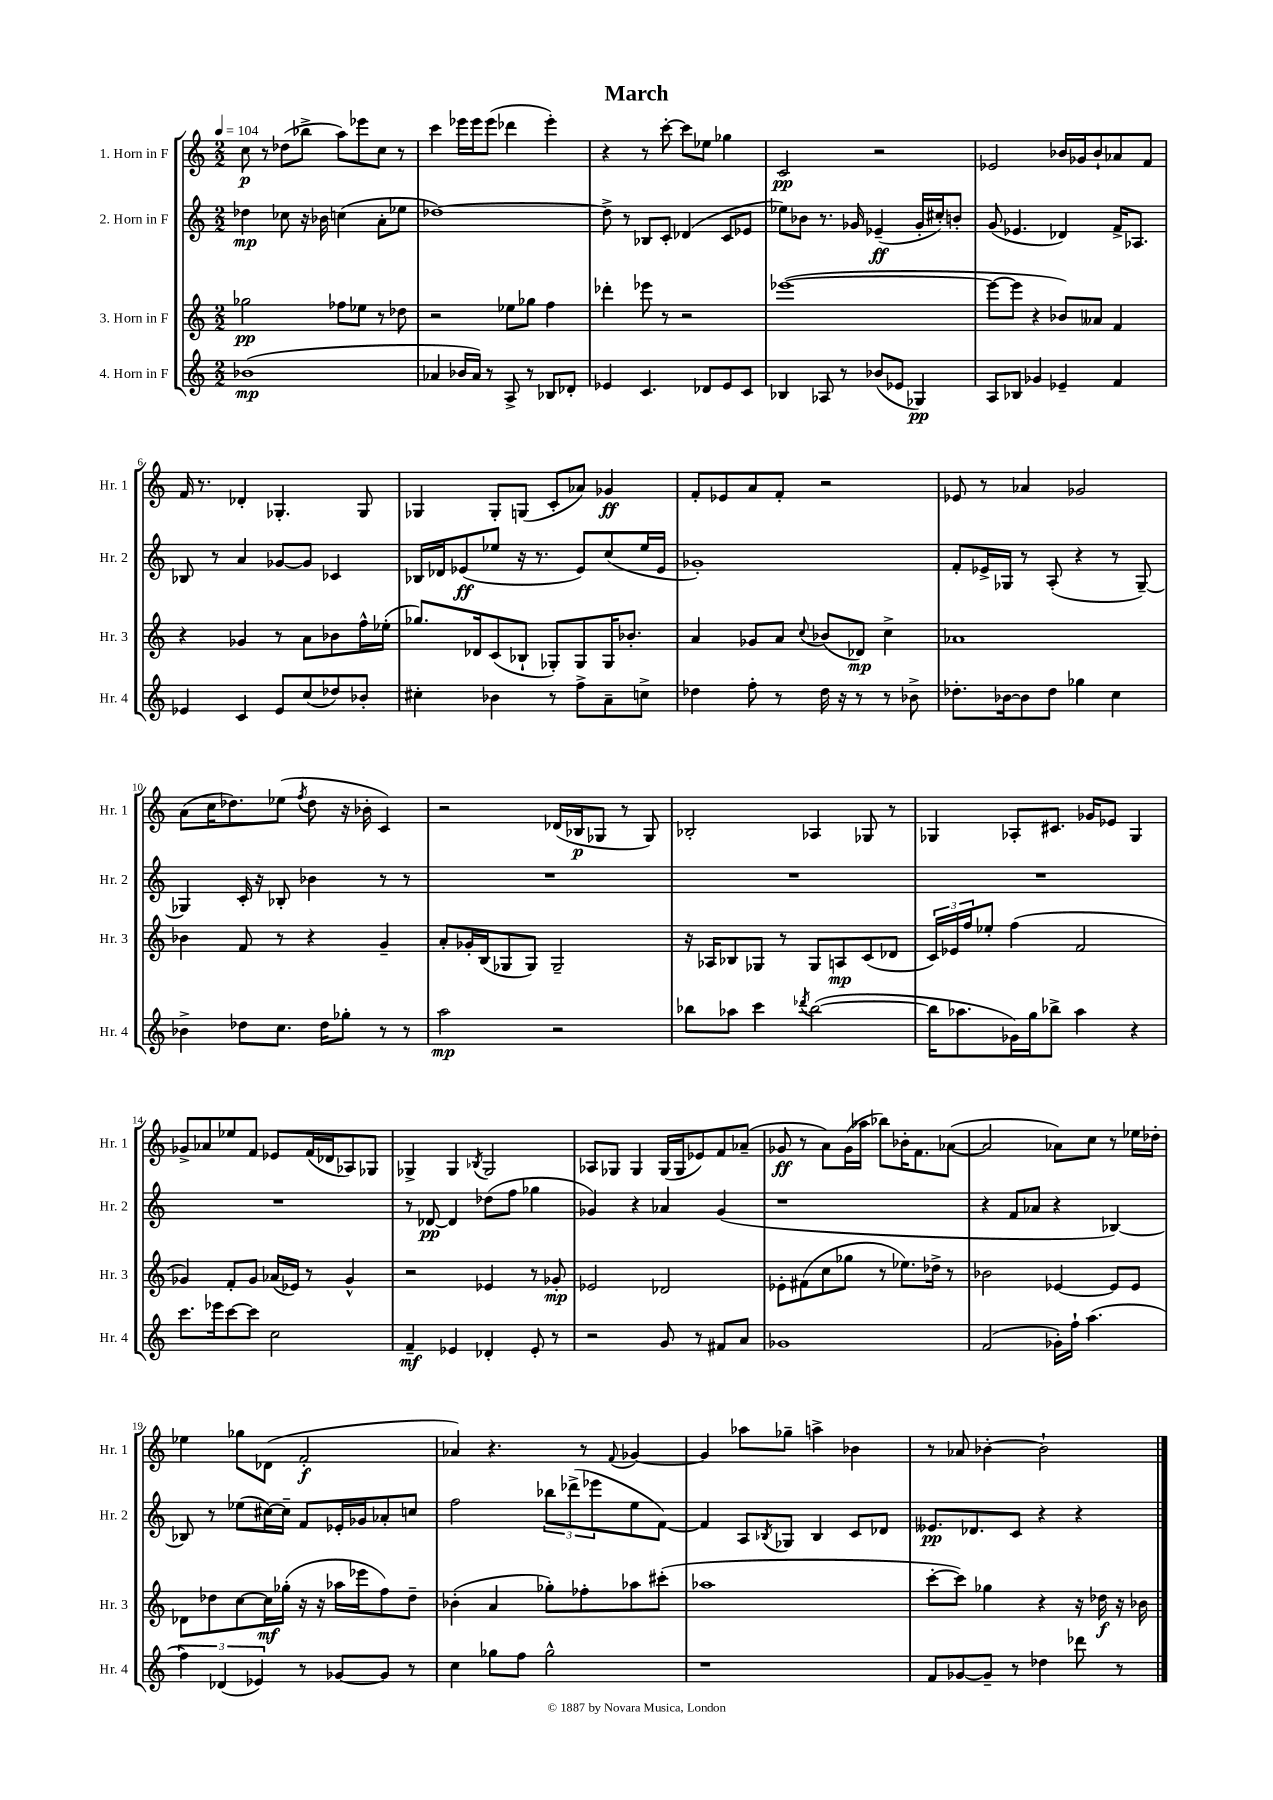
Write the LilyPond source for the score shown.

\header { title = "March" }
<<
\new StaffGroup <<
\new Staff = "s0" \with { instrumentName = "1. Horn in F" shortInstrumentName = "Hr. 1" } {
    \clef treble \key c \major \numericTimeSignature \time 2/2 \tempo 4 = 104
    c''8\p r8 des''8( bes''8-> a''8) ees'''8 c''8 r8 |
    c'''4 ees'''16 ees'''16 ees'''8( des'''4 ees'''4-.) |
    r4 r8 c'''8~-. c'''8 ees''8 ges''4 |
    c'2\pp r2 |
    ees'2 bes'16 ges'16 bes'8-! aes'8 f'8 |
    f'16 r8. des'4-. ges4.-. ges8 |
    ges4 ges8-. g8( c'8-. aes'8) ges'4\ff |
    f'8-. ees'8 a'8 f'8-. r2 |
    ees'8 r8 aes'4 ges'2 |
    a'8( c''16 des''8.) ees''8( \acciaccatura { f''8 } des''8 r16 bes'16-. c'4) |
    r2 des'16( bes16\p ges8 r8 ges8) |
    bes2-. aes4 ges8 r8 |
    ges4 aes8-. cis'8. ges'16 ees'8 ges4 |
    ges'8-> aes'8 ees''8 f'8 ees'8 f'16( des'16 aes8) ges8 |
    ges4-> ges4 \acciaccatura { bes8 } ges2 |
    aes8 ges8 ges4 ges16( ges16 ees'8) f'8 aes'8--( |
    ges'8\ff r8 a'8) ges'16( aes''16 bes''8) bes'16-. f'8. aes'8~( |
    aes'2 aes'8) c''8 r8 ees''16 des''16-. |
    ees''4 ges''8 des'8( f'2-.\f |
    aes'4) r4. r8 \appoggiatura { f'8 } ges'4~ |
    ges'4 aes''8 ges''8-- a''4-> bes'4 |
    r8 aes'8 bes'4~-. bes'2-! \bar "|." |
}
\new Staff = "s1" \with { instrumentName = "2. Horn in F" shortInstrumentName = "Hr. 2" } {
    \clef treble \key c \major \numericTimeSignature \time 2/2
    des''4\mp ces''8 r16 bes'16 c''4( a'8-. ees''8 |
    des''1~) |
    des''8-> r8 bes8 c'8-. des'4( c'8 ees'8 |
    ees''8) bes'8 r8. ges'16 ees'4--\ff( ges'16-. cis''16-.) b'8-. |
    g'8( ees'4. des'4) f'16-> aes8. |
    bes8 r8 a'4 ges'8~ ges'8 ces'4 |
    bes16 des'16 ees'8\ff( ees''8 r16 r8. ees'8) c''8( ees''16 ees'16 |
    ges'1-.) |
    f'8-. ees'16-> ges16 r8 a8-.( r4 r8 ges8~--) |
    ges4 c'16-. r16 bes8-. bes'4 r8 r8 |
    R1 |
    R1 |
    R1 |
    R1 |
    r8 des'8~\pp des'4 des''8( f''8 ges''4 |
    ges'4) r4 aes'4 ges'4( |
    r1 |
    r4 f'8 aes'8 r4 bes4~) |
    bes8 r8 ees''8( cis''16~) cis''16-- f'8 ees'16-. ges'16 aes'8-. c''8 |
    f''2 \tuplet 3/2 { bes''8 des'''8->( ees'''8 } e''8 f'8~) |
    f'4 a8 \acciaccatura { bes8 } ges8 bes4 c'8 des'8 |
    eeses'8.\pp des'8. c'8 r4 r4 \bar "|." |
}
\new Staff = "s2" \with { instrumentName = "3. Horn in F" shortInstrumentName = "Hr. 3" } {
    \clef treble \key c \major \numericTimeSignature \time 2/2
    ges''2\pp fes''8 ees''8 r8 des''8 |
    r2 ees''8 ges''8 f''4 |
    des'''4-. ees'''8 r8 r2 |
    ees'''1~( |
    ees'''8~ ees'''8 r4 bes'8) aeses'8 f'4 |
    r4 ges'4 r8 a'8 bes'8 f''16-^ ees''16-.( |
    ges''8.) des'16 c'8( bes8-! ges8-.) ges8 ges16 bes'8.-. |
    a'4 ges'8 a'8 \appoggiatura { c''8 } bes'8( des'8\mp) c''4-> |
    aes'1 |
    bes'4 f'8 r8 r4 g'4-- |
    a'8-. ges'16-. b16( ges8 ges8) ges2-- |
    r16 aes16 bes8 ges8 r8 ges8 a8\mp c'8( des'8 |
    \tuplet 3/2 { c'16) ees'16 f''16 } ees''8-. f''4( f'2 |
    ges'4) f'8-. ges'8 aes'16( ees'16) r8 ges'4-^ |
    r2 ees'4 r8 ges'8-.\mp |
    ees'2 des'2 |
    ees'8-. fis'8( c''8 ges''8 r8 ees''8.) des''16-> r8 |
    bes'2 ees'4~ ees'8 ees'8 |
    des'8 des''8 c''8~ c''16\mf ges''16-.( r16 r16 aes''16 ees'''16 f''8) des''8-- |
    bes'4-.( a'4 ges''8-.) fes''8-. aes''8 cis'''8-.( |
    aes''1 |
    c'''8~-. c'''8) ges''4 r4 r16 des''16\f r16 bes'16 \bar "|." |
}
\new Staff = "s3" \with { instrumentName = "4. Horn in F" shortInstrumentName = "Hr. 4" } {
    \clef treble \key c \major \numericTimeSignature \time 2/2
    bes'1\mp( |
    aes'4 bes'16 aes'16) r8 a8-> r8 bes8 des'8-. |
    ees'4 c'4. des'8 ees'8 c'8 |
    bes4 aes8 r8 bes'8( ees'8 ges4\pp) |
    a8 bes8 ges'4 ees'4-- f'4 |
    ees'4 c'4 ees'8 c''8( des''8) bes'8-. |
    cis''4-. bes'4 r8 f''8-> a'8-- c''8-> |
    des''4 f''8-. r8 des''16 r16 r8 r8 bes'8-> |
    des''8.-. bes'16~ bes'8 des''8 ges''4 c''4 |
    bes'4-> des''8 c''8. des''16 ges''8-. r8 r8 |
    a''2\mp r2 |
    bes''8 aes''8 c'''4 \acciaccatura { des'''8 } bes''2~( |
    bes''16 aes''8. ges'16) g''16 bes''8-> aes''4 r4 |
    c'''8. ees'''16 c'''8~ c'''8 c''2 |
    f'4--\mf ees'4 des'4-. ees'8-. r8 |
    r2 g'8 r8 fis'8 a'8 |
    ges'1 |
    f'2( ges'16-.) f''16-! a''4.( |
    \tuplet 3/2 { f''4) des'4( ees'4) } r8 ges'8~ ges'8 r8 |
    c''4 ges''8 f''8 ges''2-^ |
    r1 |
    f'8 ges'8~ ges'8-- r8 des''4 des'''8 r8 \bar "|." |
}
>>
>>
